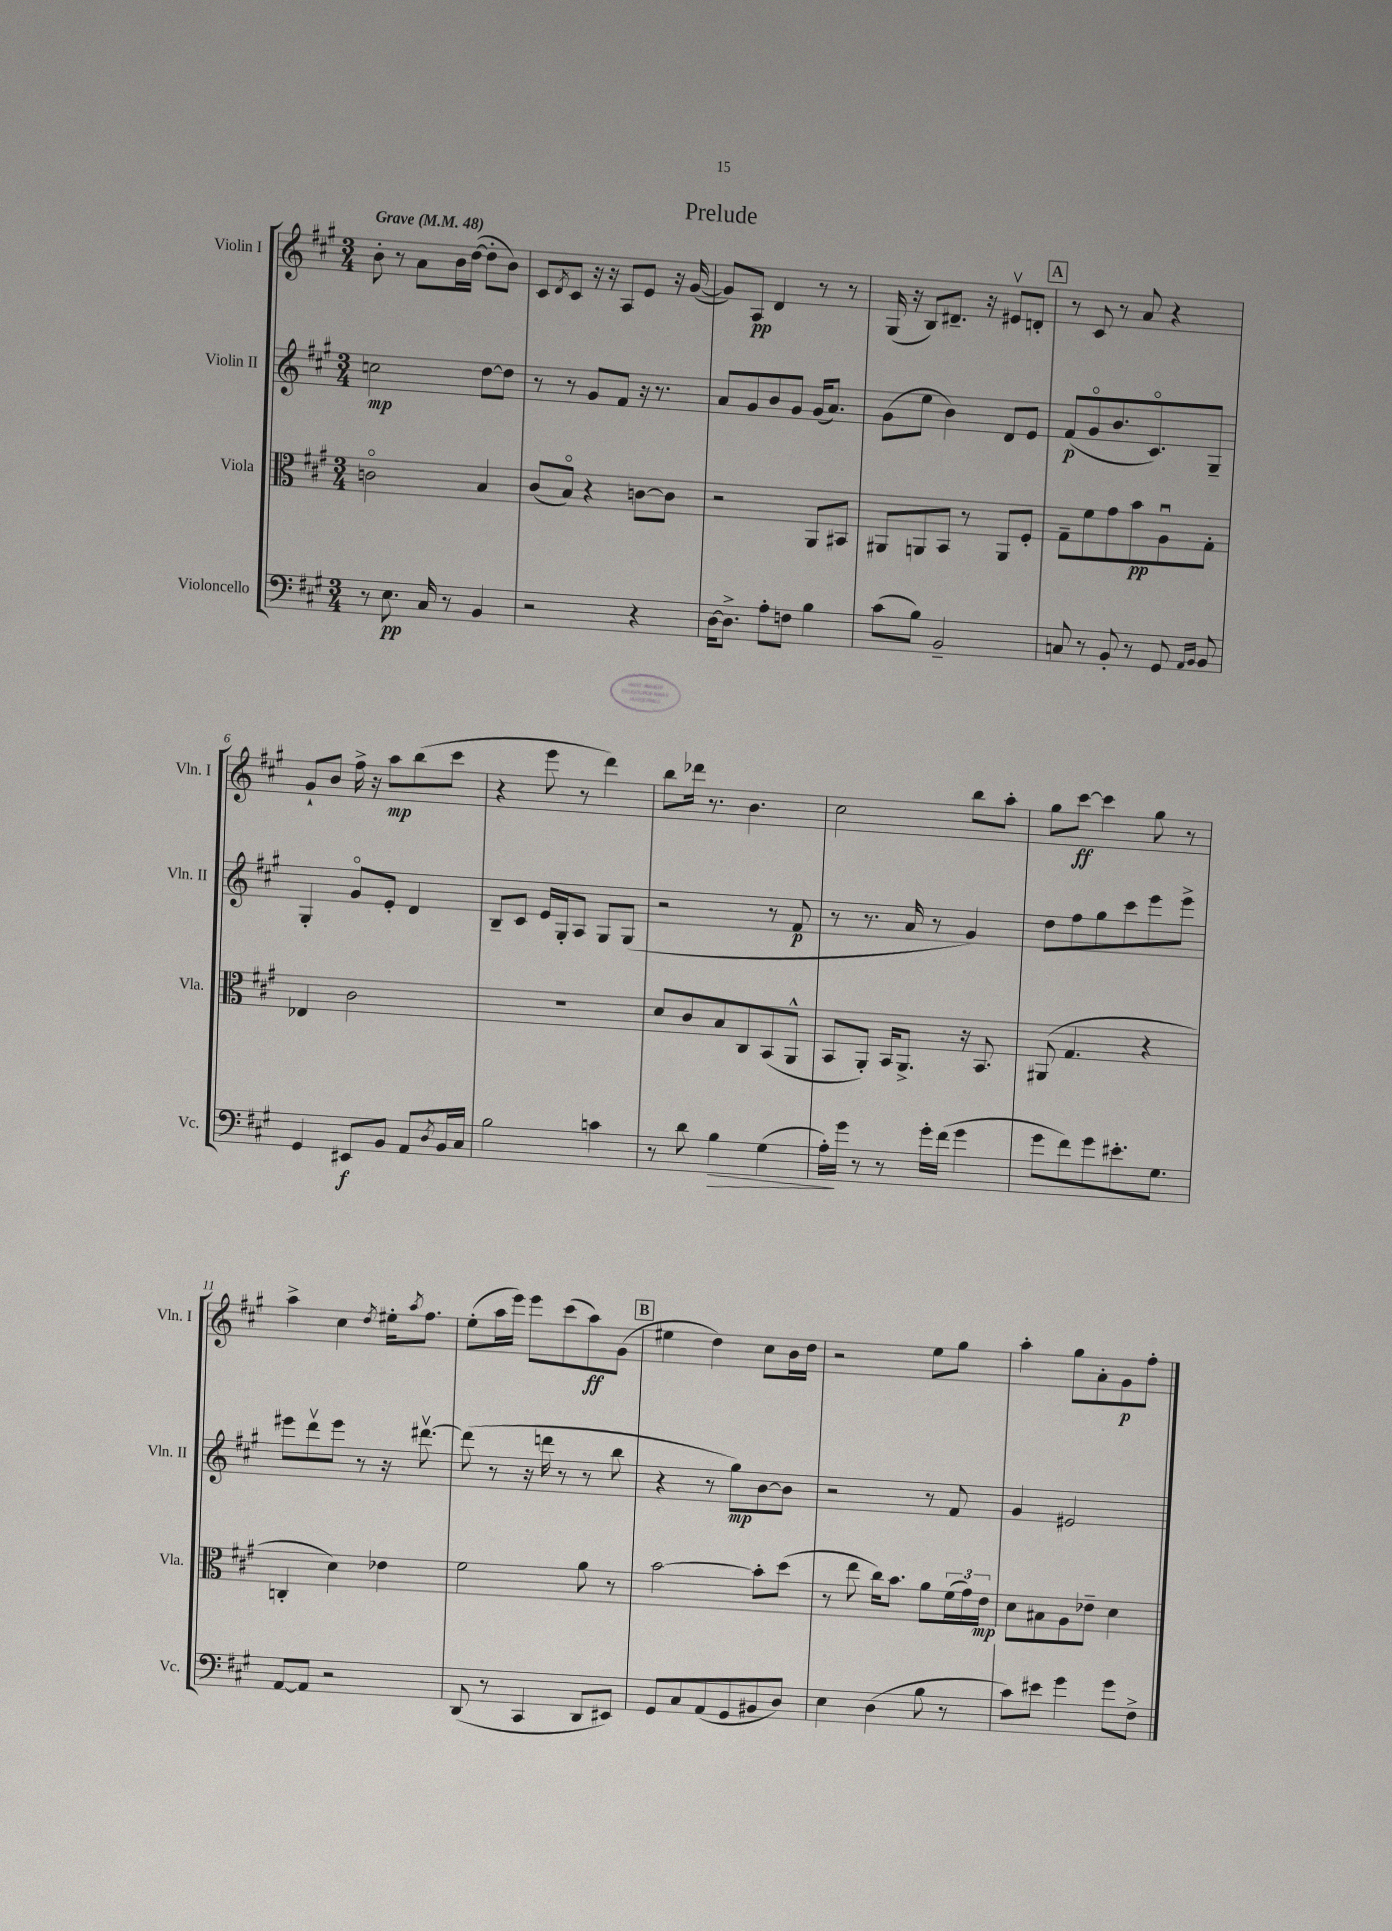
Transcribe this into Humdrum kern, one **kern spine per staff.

**kern	**dynam	**kern	**dynam	**kern	**dynam	**kern	**dynam
*part4	*part4	*part3	*part3	*part2	*part2	*part1	*part1
*staff4	*staff4	*staff3	*staff3	*staff2	*staff2	*staff1	*staff1
*I"Violoncello	*	*I"Viola	*	*I"Violin II	*	*I"Violin I	*
*I'Vc.	*	*I'Vla.	*	*I'Vln. II	*	*I'Vln. I	*
*clefF4	*	*clefC3	*	*clefG2	*	*clefG2	*
*k[f#c#g#]	*	*k[f#c#g#]	*	*k[f#c#g#]	*	*k[f#c#g#]	*
*M3/4	*	*M3/4	*	*M3/4	*	*M3/4	*
*MM48	*	*MM48	*	*MM48	*	*MM48	*
=1	=1	=1	=1	=1	=1	=1	=1
!	!	!	!	!	!	!LO:TX:a:B:t=Grave	!
8r	.	2cn\	.	2ccn\	mp	8b'\	.
8.E\	pp	.	.	.	.	8r	.
.	.	.	.	.	.	8a\L	.
16C#/	.	.	.	.	.	.	.
8r	.	.	.	.	.	16b\L	.
.	.	.	.	.	.	([16dd\JJ	.
4BB/	.	4B/	.	[8dd\L	.	8dd'\L]	.
.	.	.	.	8dd\J]	.	8b\J)	.
=2	=2	=2	=2	=2	=2	=2	=2
2r	.	(8c#/L	.	8r	.	8c#/L	.
.	.	.	.	.	.	8qd/	.
.	.	8B/J)	.	8r	.	8c#/J	.
.	.	4r	.	8g#/L	.	16r	.
.	.	.	.	.	.	16r	.
.	.	.	.	8f#/J	.	8A/L	.
4r	.	[8cn\L	.	16r	.	8e/J	.
.	.	.	.	8.r	.	.	.
.	.	8c\J]	.	.	.	16r	.
.	.	.	.	.	.	([16g#/	.
=3	=3	=3	=3	=3	=3	=3	=3
[16D\KL	.	2r	.	8a/L	.	8g#/L])	.
8.D^\J]	.	.	.	.	.	.	.
.	.	.	.	8g#/	.	8A/J	pp
8A'\L	.	.	.	8b/	.	4d/	.
8Fn\J	.	.	.	8g#/J	.	.	.
4B\	.	8AA/L	.	(16g#/KL	.	8r	.
.	.	.	.	8.a/J)	.	.	.
.	.	8BB#X/J	.	.	.	8r	.
=4	=4	=4	=4	=4	=4	=4	=4
(8c#\L	.	8AA#X/L	.	(8g#\L	.	(16G#/	.
.	.	.	.	.	.	16r	.
8B\J)	.	8AAn/	.	8ee\J	.	8B/L)	.
2BB~/	.	8BB/J	.	4b\)	.	8.d#X~/J	.
.	.	8r	.	.	.	.	.
.	.	.	.	.	.	16r	.
.	.	8AA/L	.	8d/L	.	8e#Xv/L	.
.	.	8F#'/J	.	8e/J	.	8dn'/J	.
!!LO:REH:place=s1:t=A
=5	=5	=5	=5	=5	=5	=5	=5
8Cn/	.	8G#~\L	.	(8f#/L	p	8r	.
8r	.	8f#\	.	8g#/	.	8c#/	.
8BB'/	.	8g#\	.	8.b/	.	8r	.
8r	.	8b\	pp	.	.	8a/	.
.	.	.	.	8.c#/)	.	.	.
8GG#/	.	8Au\	.	.	.	4r	.
16qqAA/LL	.	.	.	.	.	.	.
16qqBB/JJ	.	.	.	.	.	.	.
8BB/	.	8G#'\J	.	8G#~/J	.	.	.
!!LO:LB:g=z
=6	=6	=6	=6	=6	=6	=6	=6
4GG#/	.	4E-X/	.	4G#'/	.	8g#`/L	.
.	.	.	.	.	.	8b/J	.
8EE#X/L	f	2c#\	.	8g#/L	.	16ff#^\	.
.	.	.	.	.	.	16r	.
8BB/J	.	.	.	8e'/J	.	8aa\L	mp
8AA/L	.	.	.	4d/	.	(8bb\	.
8qD/	.	.	.	.	.	.	.
16BB/L	.	.	.	.	.	8ccc#\J	.
16C#/JJ	.	.	.	.	.	.	.
=7	=7	=7	=7	=7	=7	=7	=7
2B\	.	2.r	.	8B~/L	.	4r	.
.	.	.	.	8c#/J	.	.	.
.	.	.	.	16e/LL	.	8eee\	.
.	.	.	.	16G#'/J	.	.	.
.	.	.	.	8A/J	.	8r	.
4cn\	.	.	.	8G#/L	.	4ddd\)	.
.	.	.	.	(8G#/J	.	.	.
=8	=8	=8	=8	=8	=8	=8	=8
8r	.	8d/L	.	2r	.	8bb\L	.
8d\	.	8c#/	.	.	.	16ddd-X\Jk	.
.	.	.	.	.	.	8.r	.
!	!LO:HP:b	!	!	!	!	!	!
4B\	>	8B/	.	.	.	.	.
.	.	8C#/	.	.	.	4.b\	.
(4G#\	.	(8BB/	.	8r	.	.	.
.	.	8AA^^/J	.	8f#/	p	.	.
=9	=9	=9	=9	=9	=9	=9	=9
16A'\LL)	.	8BB/L	.	8r	.	2cc#\	.
16g#\JJ	]	.	.	.	.	.	.
8r	.	8AA'/J)	.	8.r	.	.	.
8r	.	16BB/KL	.	.	.	.	.
.	.	8.AA^/J	.	16a/	.	.	.
16g#'\LL	.	.	.	8r	.	.	.
(16f#\JJ	.	.	.	.	.	.	.
4g#\	.	16r	.	4g#/)	.	8bb\L	.
.	.	8.BB/	.	.	.	.	.
.	.	.	.	.	.	8aa'\J	.
=10	=10	=10	=10	=10	=10	=10	=10
8g#\L	.	(8AA#X/	.	8dd\L	.	8gg#\L	.
8f#\)	.	4.G#/	.	8ff#\	.	[8ccc#\J	ff
8g#\	.	.	.	8gg#\	.	4ccc#\]	.
8.e#X'\	.	.	.	8ccc#\	.	.	.
.	.	4r	.	8eee\	.	8gg#\	.
8.G#\J	.	.	.	.	.	.	.
.	.	.	.	8eee^\J	.	8r	.
!!LO:LB:g=z
=11	=11	=11	=11	=11	=11	=11	=11
[8AA/L	.	4Cn'/	.	8eee#X\L	.	4aa^\	.
8AA/J]	.	.	.	8dddv\	.	.	.
2r	.	4d\)	.	8eee#\J	.	4cc#\	.
.	.	.	.	8r	.	.	.
.	.	.	.	.	.	8qdd/	.
.	.	4e-X\	.	16r	.	16ee#X'\KL	.
.	.	.	.	.	.	8qaa/	.
.	.	.	.	[8.ddd#Xv\	.	8.ff#\J	.
=12	=12	=12	=12	=12	=12	=12	=12
(8DD/	.	2f#\	.	(8ddd#\]	.	(8ee'\L	.
8r	.	.	.	8r	.	16aa\L	.
.	.	.	.	.	.	16eee\JJ)	.
4CC#/	.	.	.	16r	.	8eee\L	.
.	.	.	.	16dddn\	.	.	.
.	.	.	.	8r	.	(8ccc#\	.
8DD/L	.	8a\	.	8r	.	8aa\)	ff
8EE#X/J)	.	8r	.	8bb\	.	(8g#\J	.
!!LO:REH:place=s1:t=B
=13	=13	=13	=13	=13	=13	=13	=13
8GG#/L	.	[2b\	.	4r	.	4ee#X\	.
8C#/	.	.	.	.	.	.	.
(8AA/	.	.	.	8r	.	4dd\)	.
8GG#/	.	.	.	8gg#\L)	mp	.	.
8BB#X/	.	8b'\L]	.	[8b\	.	8cc#\L	.
8D/J)	.	(8dd\J	.	8b\J]	.	16b\L	.
.	.	.	.	.	.	16dd\JJ	.
=14	=14	=14	=14	=14	=14	=14	=14
4E\	.	8r	.	2r	.	2r	.
.	.	8ee\	.	.	.	.	.
(4D\	.	16cc#\KL)	.	.	.	.	.
.	.	8.b\J	.	.	.	.	.
8B\	.	8a\L	.	8r	.	8ee\L	.
8r	.	(24f#\L	.	8f#/	.	8gg#\J	.
.	.	24g#\)	.	.	.	.	.
.	.	24e\JJ	mp	.	.	.	.
=15	=15	=15	=15	=15	=15	=15	=15
8c#\L)	.	8d\L	.	4g#/	.	4aa'\	.
8e#X\J	.	8B#X\	.	.	.	.	.
4g#\	.	8A\	.	2e#X/	.	8gg#\L	.
.	.	8e-X~\J	.	.	.	8a'\	.
8g#\L	.	4d\	.	.	.	8g#\	p
8F#^\J	.	.	.	.	.	8ff#'\J	.
==	==	==	==	==	==	==	==
*-	*-	*-	*-	*-	*-	*-	*-
